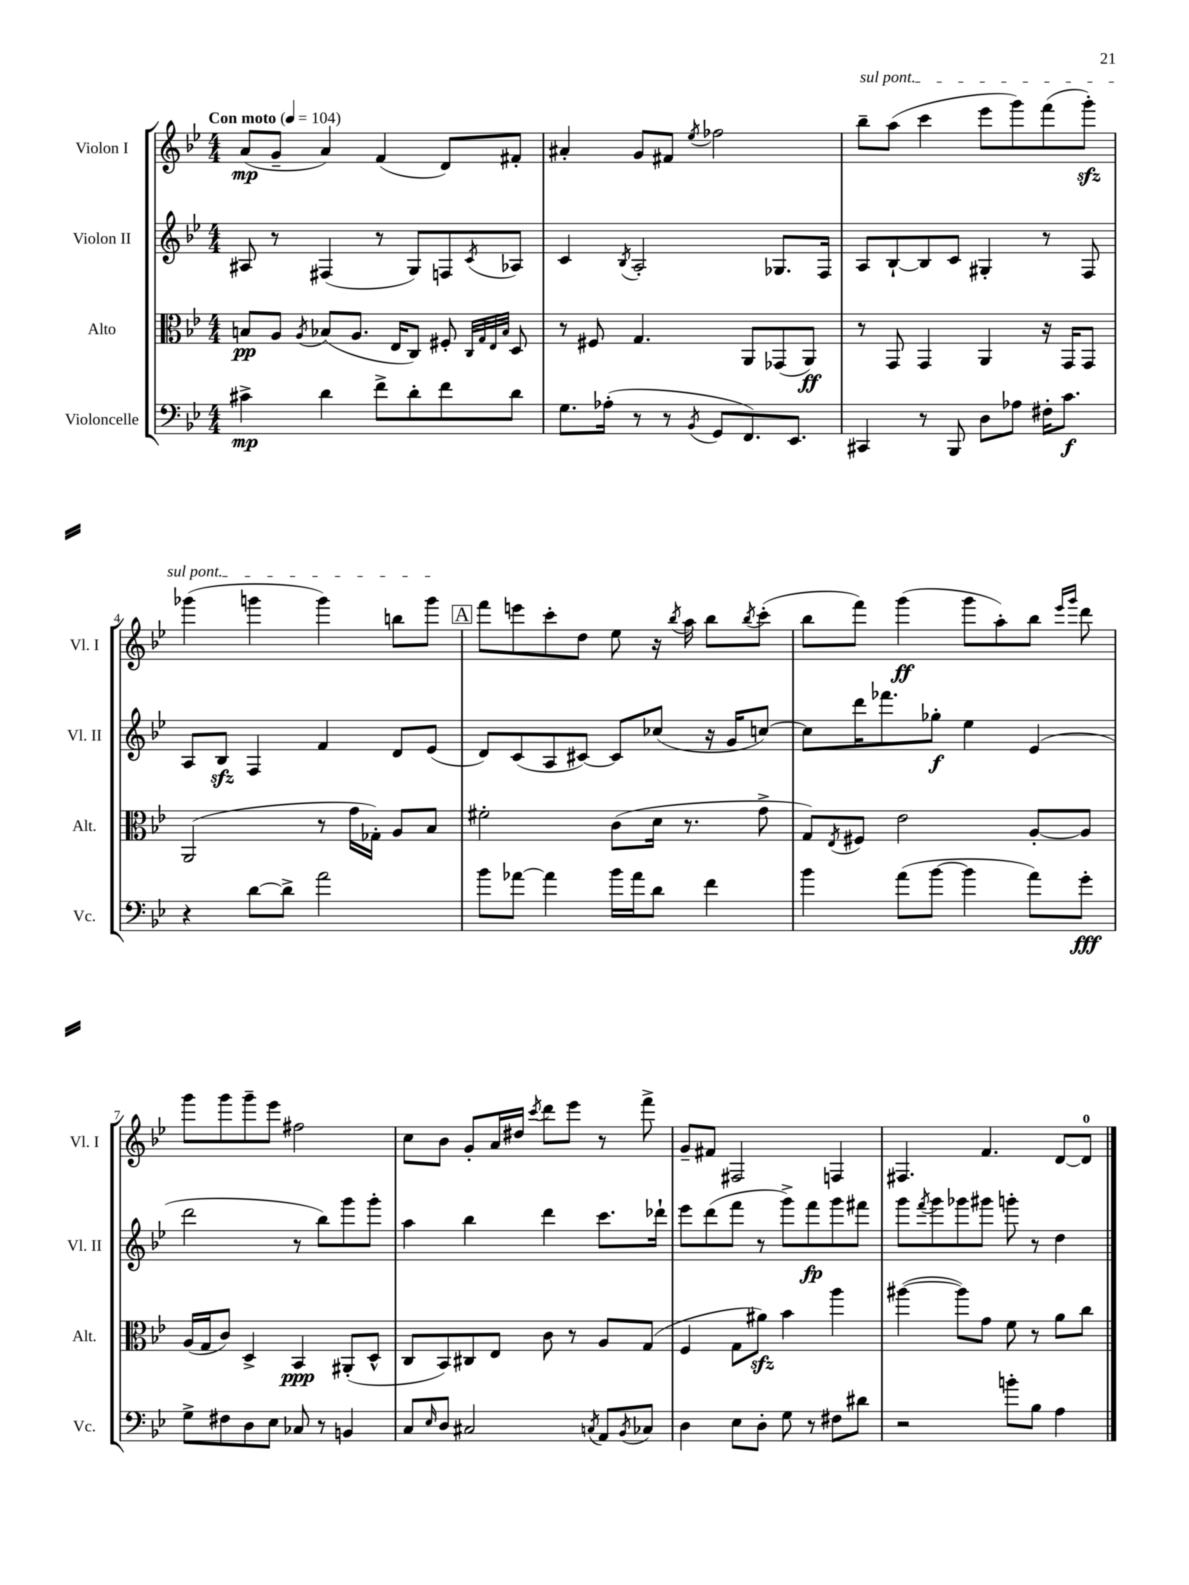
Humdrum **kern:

**kern	**dynam	**kern	**dynam	**kern	**dynam	**kern	**dynam
*part4	*part4	*part3	*part3	*part2	*part2	*part1	*part1
*staff4	*staff4	*staff3	*staff3	*staff2	*staff2	*staff1	*staff1
*I"Violoncelle	*	*I"Alto	*	*I"Violon II	*	*I"Violon I	*
*I'Vc.	*	*I'Alt.	*	*I'Vl. II	*	*I'Vl. I	*
*clefF4	*	*clefC3	*	*clefG2	*	*clefG2	*
*k[b-e-]	*	*k[b-e-]	*	*k[b-e-]	*	*k[b-e-]	*
*M4/4	*	*M4/4	*	*M4/4	*	*M4/4	*
*MM104	*	*MM104	*	*MM104	*	*MM104	*
=1	=1	=1	=1	=1	=1	=1	=1
!	!	!	!	!	!	!LO:TX:a:B:t=Con moto	!
4c#X^\	mp	8Bn/L	pp	8A#X/	.	(8a/L	mp
.	.	8A/J	.	8r	.	8g~/J	.
.	.	8qA/	.	.	.	.	.
4d\	.	(8B-X/L	.	(4F#X/	.	4a/)	.
.	.	8.A/J	.	.	.	.	.
8f^\L	.	.	.	8r	.	(4f/	.
.	.	16E-/KL	.	.	.	.	.
8d'\	.	8C/J)	.	8G/L)	.	.	.
8f\	.	8F#X'/	.	8Fn/	.	8d/L)	.
.	.	32qqC/LLL	.	.	.	.	.
.	.	32qqG/	.	.	.	.	.
.	.	32qqE-/	.	.	.	.	.
.	.	32qqB-/JJJ	.	8qc/	.	.	.
8d\J	.	8D/	.	8A-X/J	.	8f#X'/J	.
=2	=2	=2	=2	=2	=2	=2	=2
8.G\L	.	8r	.	4c/	.	4a#X'/	.
.	.	8F#X/	.	.	.	.	.
(16A-X'\Jk	.	.	.	.	.	.	.
.	.	.	.	8qB-/	.	.	.
8r	.	4.G/	.	2A'/	.	8g/L	.
8r	.	.	.	.	.	8f#X/J	.
8qBB-/	.	.	.	.	.	8qee-/	.
8GG/L	.	.	.	.	.	2ff-X\	.
8.FF/)	.	8AA/L	.	.	.	.	.
.	.	(8GG-X/	.	8.G-X/L	.	.	.
8.EE-/J	.	.	.	.	.	.	.
.	.	8AA/J)	ff	.	.	.	.
.	.	.	.	16F/Jk	.	.	.
=3	=3	=3	=3	=3	=3	=3	=3
!	!	!	!	!	!	!LO:TX:a:i:t=sul pont.	!
4CC#X/	.	8r	.	8A/L	.	8bb-~\L	.
.	.	8GG/	.	[8B-`/	.	(8aa\J	.
8r	.	4GG/	.	8B-/]	.	4ccc\	.
8BBB-/	.	.	.	8c/J	.	.	.
8D\L	.	4AA/	.	4G#X'/	.	8eee-\L	.
8A-X\J	.	.	.	.	.	8ggg\)	.
16F#X'\KL	.	16r	.	8r	.	(8fff\	.
8.c\J	f	16GG/KL	.	.	.	.	.
.	.	8GG/J	.	8F/	.	8gggzz'\J)	.
!!LO:LB:g=z
=4	=4	=4	=4	=4	=4	=4	=4
4r	.	(2AA/	.	8A/L	.	(4ggg-X\	.
.	.	.	.	8B-zz/J	.	.	.
[8d\L	.	.	.	4F/	.	4gggn\	.
8d^\J]	.	.	.	.	.	.	.
2a\	.	8r	.	4f/	.	4ggg\)	.
.	.	16g\LL	.	.	.	.	.
.	.	16G-X'\JJ)	.	.	.	.	.
.	.	8A/L	.	8d/L	.	8bbn\L	.
.	.	8B-/J	.	(8e-/J	.	8ggg\J	.
!!LO:REH:place=s1:t=A
=5	=5	=5	=5	=5	=5	=5	=5
8b-\L	.	2f#X'\	.	8d/L)	.	8fff\L	.
[8a-X\J	.	.	.	(8c/	.	8eeen\	.
4a-\]	.	.	.	8A/	.	8ccc'\	.
.	.	.	.	[8c#X/J)	.	8dd\J	.
16b-\LL	.	(8c\L	.	8c#/L]	.	8ee-\	.
16a-\J	.	.	.	.	.	.	.
8d\J	.	16d\Jk	.	(8cc-X/J	.	16r	.
.	.	.	.	.	.	8qbb-/	.
.	.	8.r	.	.	.	16aa\	.
4f\	.	.	.	16r	.	8bb-\L	.
.	.	.	.	16g/KL	.	.	.
.	.	.	.	.	.	8qbb-/	.
.	.	8g^\	.	[8ccn/J)	.	(8ccc'\J	.
=6	=6	=6	=6	=6	=6	=6	=6
4b-\	.	8G/L)	.	8cc\L]	.	8bb-\L	.
.	.	8qE-/	.	.	.	.	.
.	.	8F#X/J	.	16ddd\K	.	8fff\J)	.
.	.	.	.	8.fff-X\	.	.	.
(8a\L	.	2e-\	.	.	.	(4ggg\	ff
[8b-\J	.	.	.	8gg-X'\J	f	.	.
4b-\]	.	.	.	4ee-\	.	8ggg\L	.
.	.	.	.	.	.	8aa'\)	.
8a\L)	.	[8A'/L	.	(4e-/	.	8bb-\J	.
.	.	.	.	.	.	16qqeee-/LL	.
.	.	.	.	.	.	16qqggg/JJ	.
8g'\J	fff	8A/J]	.	.	.	8ddd\	.
!!LO:LB:g=z
=7	=7	=7	=7	=7	=7	=7	=7
8G^\L	.	(16A/LL	.	2ddd\	.	8ggg\L	.
.	.	16G/J	.	.	.	.	.
8F#X\	.	8c/J)	.	.	.	8ggg\	.
8D\	.	4D^/	.	.	.	8ggg~\	.
8E-\J	.	.	.	.	.	8eee-\J	.
8C-X/	.	4BB-/	ppp	8r	.	2ff#X\	.
8r	.	.	.	8bb-\L)	.	.	.
4BBn/	.	(8AA#X'/L	.	8ggg\	.	.	.
.	.	8D^^/J	.	8ggg'\J	.	.	.
=8	=8	=8	=8	=8	=8	=8	=8
8C/L	.	8C/L	.	4aa\	.	8cc\L	.
16qqE-/	.	.	.	.	.	.	.
8D/J	.	8BB-/)	.	.	.	8b-\J	.
2C#X/	.	8C#X/	.	4bb-\	.	8g'/L	.
.	.	8E-/J	.	.	.	16a/L	.
.	.	.	.	.	.	16dd#X/JJ	.
.	.	.	.	.	.	8qccc/	.
.	.	8c\	.	4ddd\	.	8ddd\L	.
.	.	8r	.	.	.	8eee-\J	.
8qCn/	.	.	.	.	.	.	.
8AA/L	.	8A/L	.	8.ccc\L	.	8r	.
8qBB-/	.	.	.	.	.	.	.
8C-X/J	.	(8G/J	.	.	.	8fff^\	.
.	.	.	.	16ddd-X`\Jk	.	.	.
=9	=9	=9	=9	=9	=9	=9	=9
4D\	.	4F/	.	8eee-\L	.	8g~/L	.
.	.	.	.	(8ddd\	.	8f#X/J	.
8E-\L	.	8G\L	.	8fff\J	.	2F#X/	.
8D'\J	.	8a#Xzz\J)	.	8r	.	.	.
8G\	.	4b-\	.	8ggg^\L)	.	.	.
8r	.	.	.	8fff\	fp	.	.
8F#X\L	.	4aa\	.	8ggg\	.	4Fn/	.
8d#X\J	.	.	.	8fff#X\J	.	.	.
=10	=10	=10	=10	=10	=10	=10	=10
2r	.	([4aa#X\	.	8ggg\L	.	4.F#X/	.
.	.	.	.	8qfff/	.	.	.
.	.	.	.	8ggg\	.	.	.
.	.	8aa#\L])	.	8ggg-X\	.	.	.
.	.	8g\J	.	8ggg#X\J	.	4.f/	.
8bn'\L	.	8f\	.	8gggn'\	.	.	.
8B-\J	.	8r	.	8r	.	.	.
4A\	.	8a\L	.	4dd\	.	[8d/L	.
.	.	8cc\J	.	.	.	8d/J]	.
==	==	==	==	==	==	==	==
*-	*-	*-	*-	*-	*-	*-	*-
